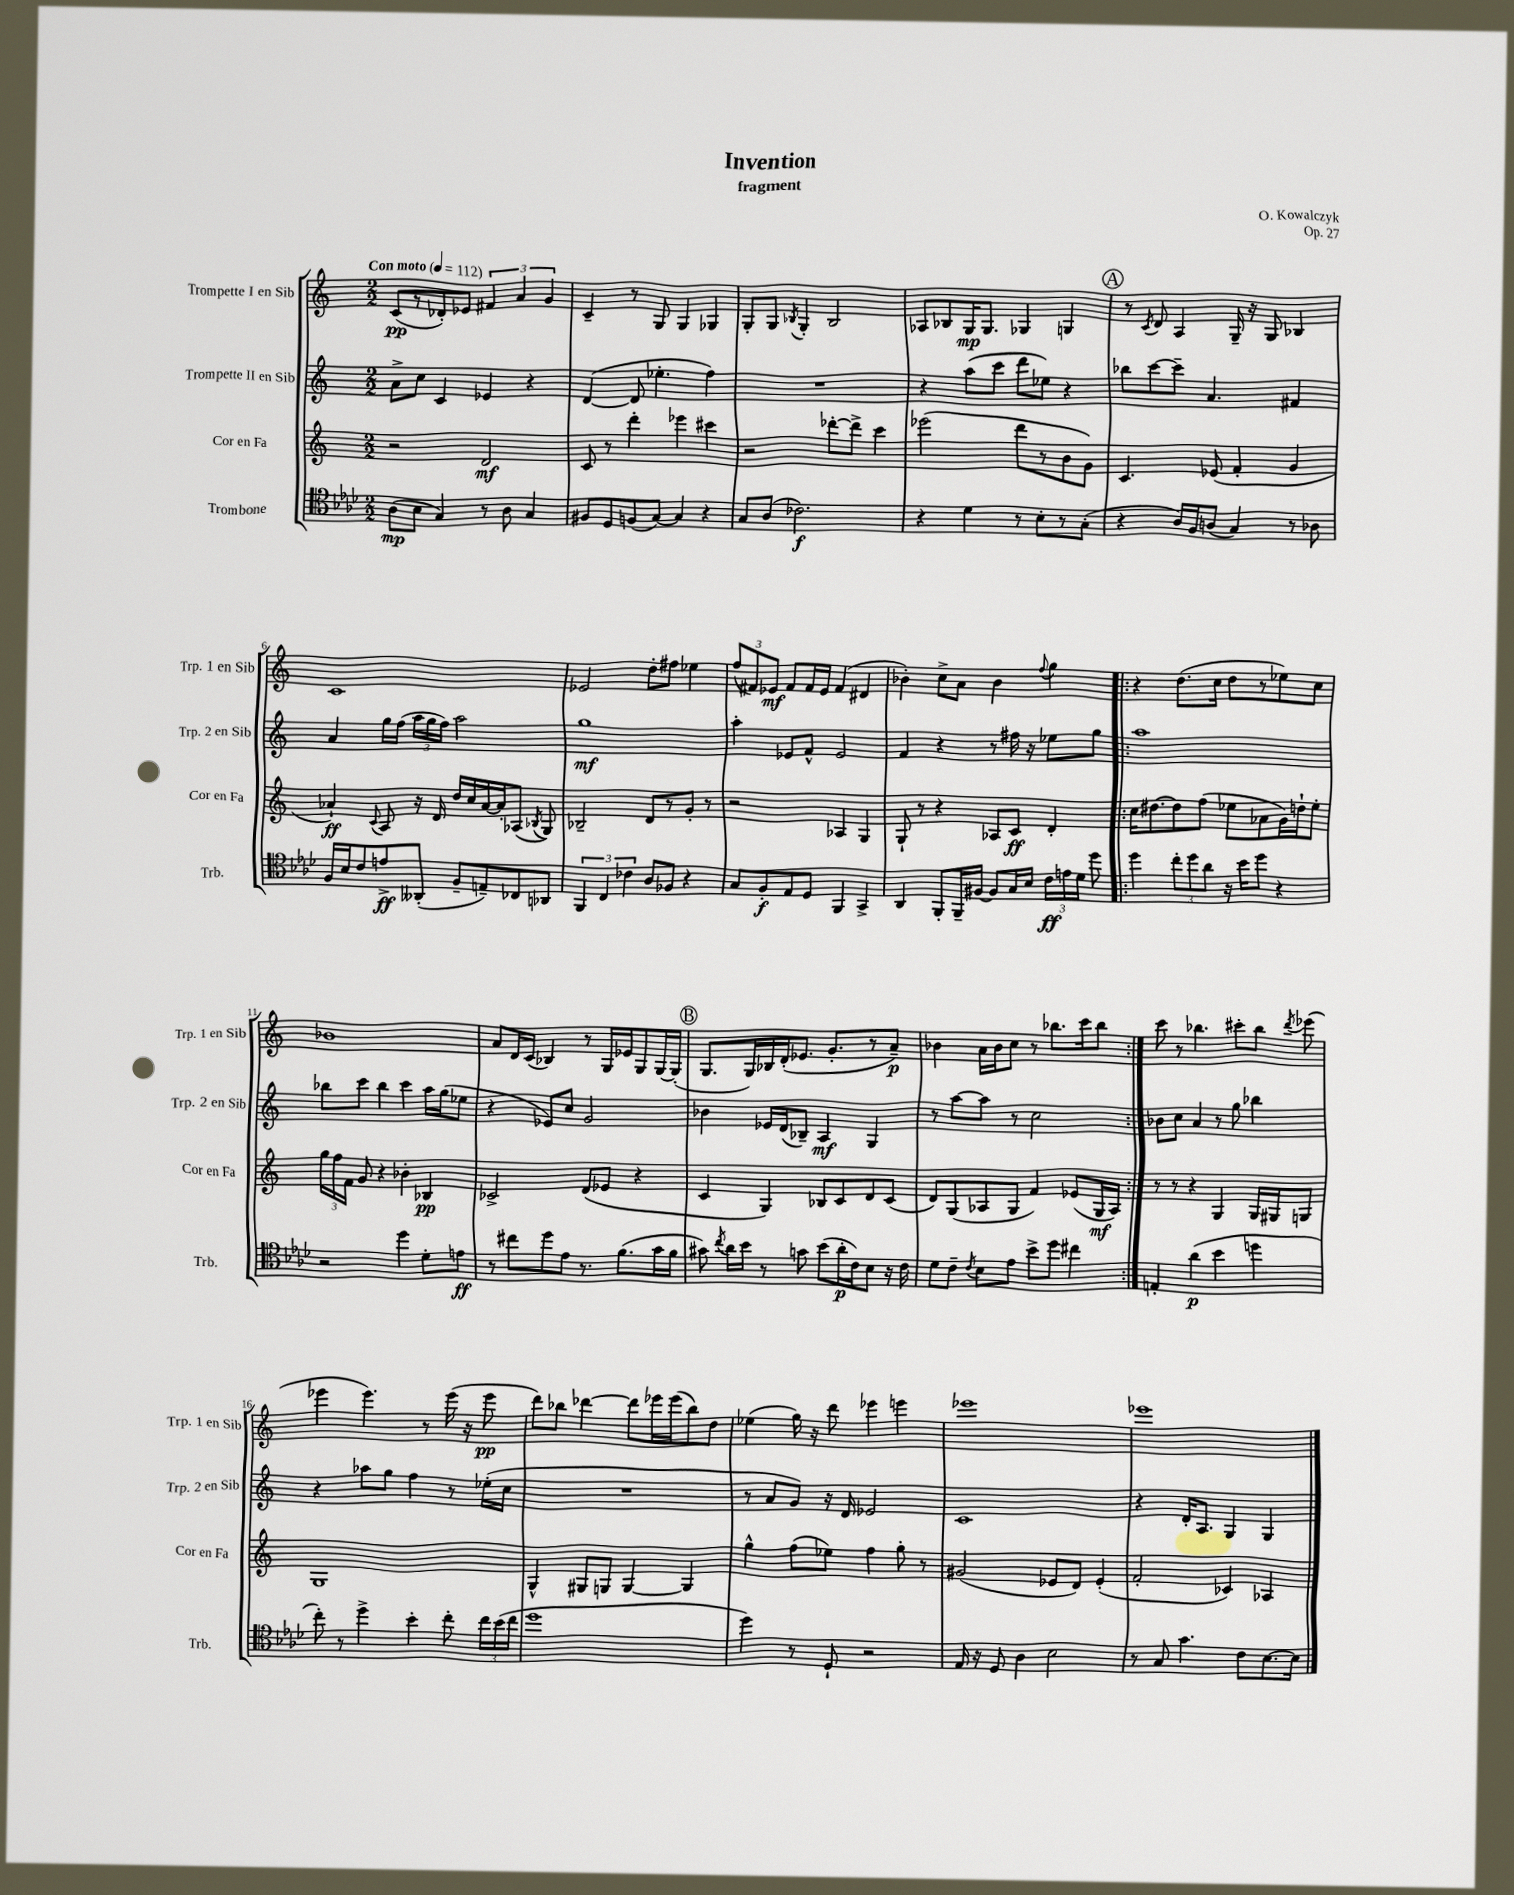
\header { title = "Invention" composer = "O. Kowalczyk" subtitle = "fragment" opus = "Op. 27" }
<<
\new StaffGroup <<
\new Staff = "s0" \with { instrumentName = "Trompette I en Sib" shortInstrumentName = "Trp. 1 en Sib" } {
    \clef treble \key c \major \numericTimeSignature \time 2/2 \tempo "Con moto" 4 = 112
    \autoBeamOff c'8[\pp( r8 des'8-.) ees'8] \tuplet 3/2 { fis'4 a'4 g'4 } |
    c'4-- r8 g8 g4 ges4 |
    g8[-. g8] \acciaccatura { bes8 } g4-. bes2 |
    aes8[ bes8 g16\mp g8.] ges4 g4 |
    \mark \markup { \circle "A" } r8 \acciaccatura { c'8 } d'8 a4 g16-- r16 g8 bes4 |
    c'1 |
    ees'2 d''8[-. fis''8] ees''4 |
    \tuplet 3/2 { f''8[( fis'8) ees'8]\mf } fis'8[ fis'16 ees'16] fis'4( dis'4 |
    bes'4-.) c''8[-> a'8] bes'4 \appoggiatura { f''8 } g''4 |
    \repeat volta 2 { r4 d''8.[( c''16] d''8[ r8 ees''8) c''8] |
    bes'1 |
    a'8[ d'16 c'16]( bes4) r8 g16[ ees'16 g8 g16~ g16]-.( |
    \mark \markup { \circle "B" } g8.[ g16) bes16 d'16-.( ees'8.] g'8.[-. r8 a'8]--\p) |
    bes'4 a'16[ bes'16 c''8] r8 bes''8.[ c'''16 bes''8] | }
    c'''8 r8 bes''4. cis'''8[-. bes''8] \acciaccatura { d'''8 } ees'''8( |
    ees'''4 ees'''4.) r8 ees'''16( r16 ees'''8\pp |
    d'''8[) bes''8] des'''4~ des'''8[ ees'''16 ees'''16( bes''8) d''8] |
    ees''4( g''16) r16 d'''8 ees'''4 e'''4 |
    ees'''1 |
    ees'''1 \bar "|." |
}
\new Staff = "s1" \with { instrumentName = "Trompette II en Sib" shortInstrumentName = "Trp. 2 en Sib" } {
    \clef treble \key c \major \numericTimeSignature \time 2/2
    \autoBeamOff a'8[-> c''8] c'4 ees'4 r4 |
    d'4~( d'8 ees''4.-. f''4) |
    R1 |
    r4 a''8[( c'''8] d'''8[ ees''8]) r4 |
    \mark \markup { \circle "A" } bes''8[ c'''8~ c'''8]-- a'4. fis'4 |
    a'4 g''16[ f''16]( \tuplet 3/2 { a''16[ g''16 f''16]) } a''2 |
    g''1\mf |
    a''4-. ees'8[ f'8]-^ ees'2 |
    f'4 r4 r8 fis''16 r16 ees''8[ g''8] |
    \repeat volta 2 { a''1 |
    bes''8[ c'''8] bes''4 c'''4 a''16[ g''16( ees''8] |
    r4 ees'8[) c''8] g'2 |
    \mark \markup { \circle "B" } bes'4 ees'16[ d'16( bes8]--) a4\mf g4 |
    r8 a''8[~ a''8] r8 c''2 | }
    bes'8[ c''8] a'4 r8 g''8 bes''4 |
    r4 aes''8[ g''8] f''4 r8 ees''16[-.( c''16] |
    R1 |
    r8 a'8[ g'8]) r16 d'16 ees'2 |
    c'1 |
    r4 d'16[-. a8.] g4 g4 \bar "|." |
}
\new Staff = "s2" \with { instrumentName = "Cor en Fa" shortInstrumentName = "Cor en Fa" } {
    \clef treble \key c \major \numericTimeSignature \time 2/2
    \autoBeamOff r2 d'2\mf |
    c'8 r8 d'''4-. ees'''4 cis'''4 |
    r2 des'''8[~-. des'''8]-> c'''4 |
    ees'''2( d'''8[ r8 b'8 g'8]) |
    \mark \markup { \circle "A" } c'4. ees'8( f'4-. g'4 |
    aes'4-!\ff) \appoggiatura { c'8 } a8 r16 d'16 d''16[ c''16 aes'16~ aes'16-. aes8]( \acciaccatura { bes8 } g8) |
    bes2-- d'8[ r8 g'8]-. r8 |
    r2 aes4 g4 |
    g8-! r8 r4 aes8[ c'8]\ff d'4-. |
    \repeat volta 2 { c''16[ dis''8.~ dis''8 f''8]( ees''8[ aes'8 g'16) d''16-! ees''8]-. |
    \tuplet 3/2 { g''16[ f''16 f'16] } g'8 r4 bes'4-. bes4\pp |
    ces'2-> d'8[( ees'8] r4 |
    \mark \markup { \circle "B" } c'4 g4) bes8[ c'8 d'8 c'8]( |
    d'8[) g8( aes8 g8] f'4) ees'8[( g16\mf aes16]) | }
    r8 r8 r4 g4 g16[ gis16 g8] |
    g1 |
    g4-^ gis8[ g8] g4~ g4 |
    g''4-^ f''8[( ees''8]) f''4 g''8-. r8 |
    gis'2( ees'8[ d'8]) ees'4-.( |
    f'2-. ces'4) aes4 \bar "|." |
}
\new Staff = "s3" \with { instrumentName = "Trombone" shortInstrumentName = "Trb." } {
    \clef tenor \key aes \major \numericTimeSignature \time 2/2
    \autoBeamOff aes8[\mp( bes8] g4) r8 aes8 g4 |
    fis8[ des8 f8( g8]~) g4 r4 |
    g8[ aes8]( ces'2.\f) |
    r4 des'4 r8 bes8[-. r8 g8]-.( |
    \mark \markup { \circle "A" } r4 aes16[) f16 a8]( g4) r8 aes8 |
    f16[ bes16 c'8 e'8->\ff aeses,8]-.( f8[-- e8--) ces8 aes,8] |
    \tuplet 3/2 { f,4 c4 ces'4 } aes8[ fes8] r4 |
    g8[ f8-.\f ees8 des8] f,4 g,4-> |
    aes,4 f,8[-. f,16-- fis16]~ fis8[ g16 bes16] \tuplet 3/2 { c'16[\ff e'16 des'16] } des''8 |
    \repeat volta 2 { des''4 \tuplet 3/2 { c''8[-. des''8 aes'8] } r16 bes'16[ des''8] r4 |
    r2 des''4 des'8[-. e'8]\ff |
    r8 cis''8[ des''8 ees'8] r8. f'8.[( g'16 f'16] |
    \mark \markup { \circle "B" } gis'8) \acciaccatura { c''8 } aes'16[ bes'16] r8 g'8 bes'8[( aes'16-.\p c'16) bes8] r16 c'16 |
    des'8[ c'8]-- \acciaccatura { c'8 } bes8[ ees'8] bes'8[-> des''8] cis''4 | }
    e4-. aes'4\p( bes'4 d''4 |
    c''8-.) r8 des''4-> bes'4-. c''8-. \tuplet 3/2 { c''16[ bes'16( c''16] } |
    des''1 |
    des''4) r8 des8-! r2 |
    ees16 r16 des8 aes4 bes2 |
    r8 g8 g'4. c'8[ bes8.~ bes16] \bar "|." |
}
>>
>>
